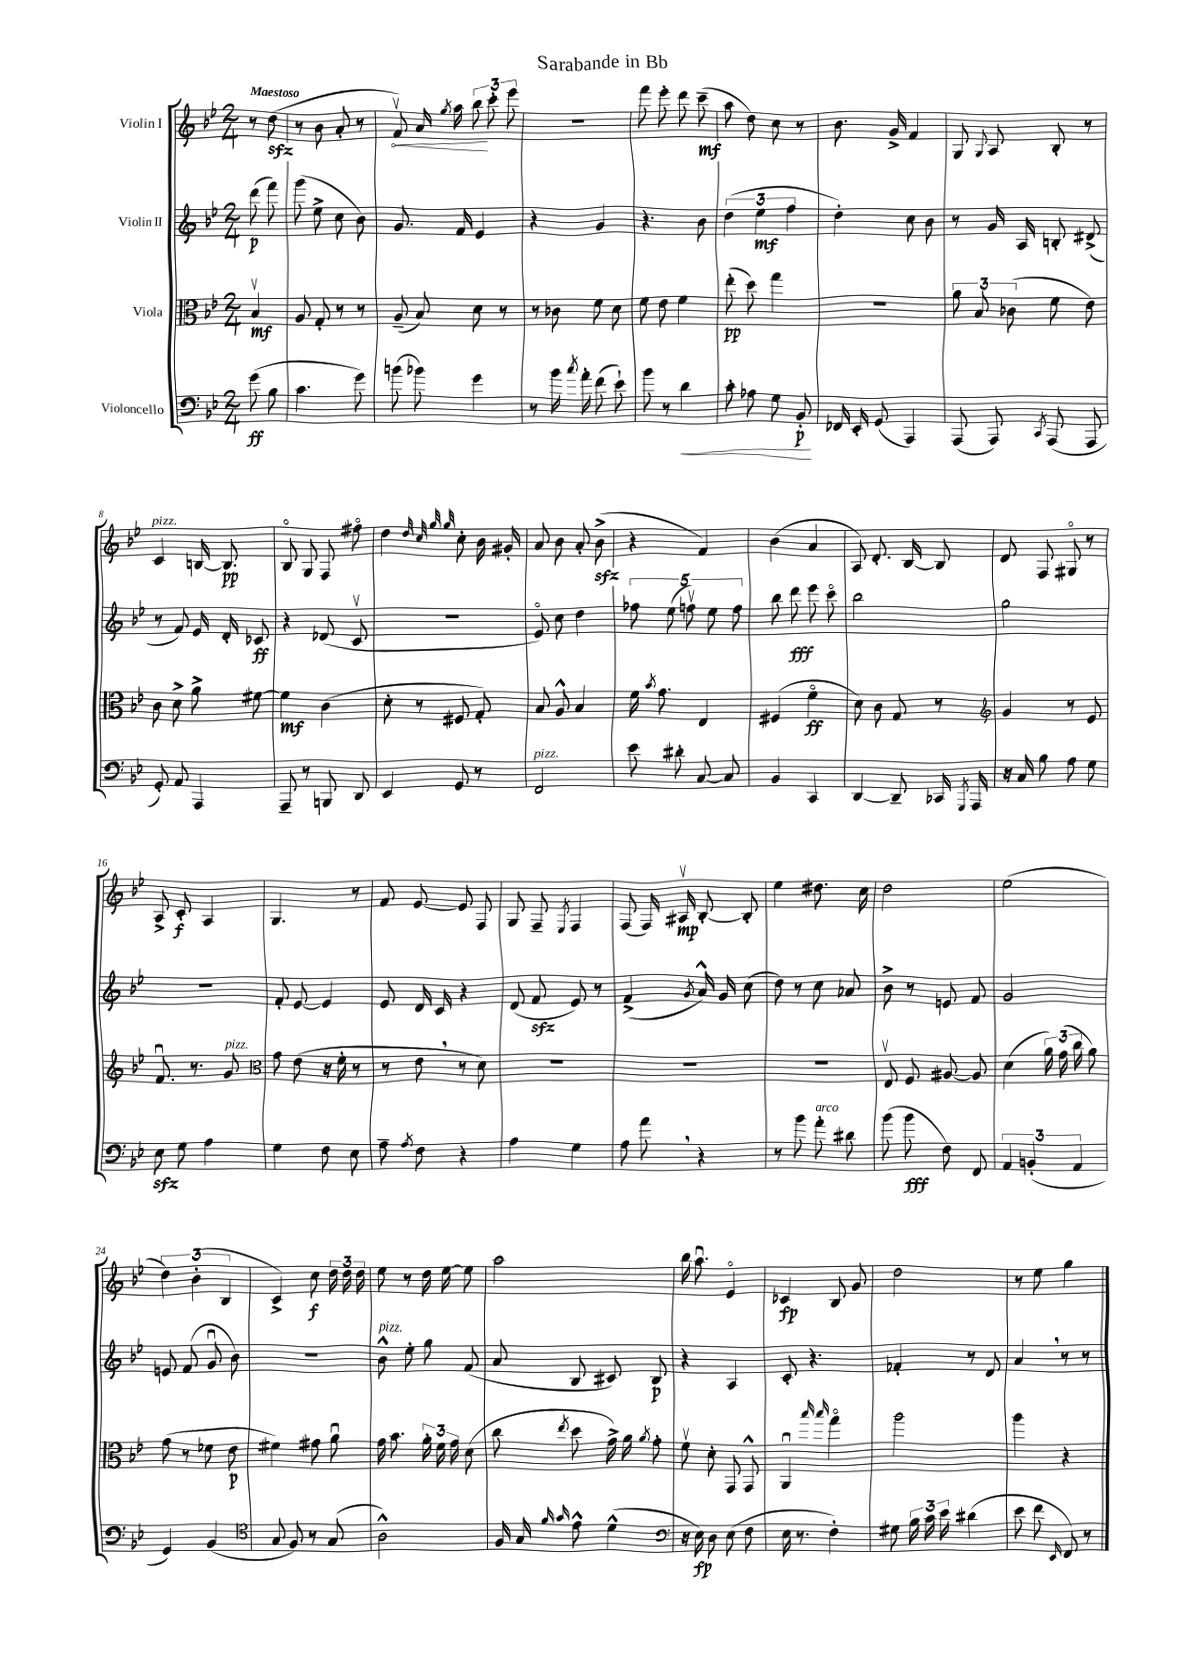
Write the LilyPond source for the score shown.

\header { title = "Sarabande in Bb" }
<<
\new StaffGroup <<
\new Staff = "s0" \with { instrumentName = "Violin I" } {
    \clef treble \key bes \major \numericTimeSignature \time 2/4 \partial 4 \tempo "Maestoso"
    \autoBeamOff r8 d''8\sfz( |
    r8 bes'8 a'8-. r8 |
    \once \override Hairpin.circled-tip = ##t f'8\upbow\<) a'16 \acciaccatura { g''8 } a''16 \tuplet 3/2 { bes''8\! c'''8-. ees'''8 } |
    r2 |
    f'''8 ees'''8-. d'''8 c'''8--\mf( |
    a''8 d''8) c''8 r8 |
    bes'8. g'16-> f'4 |
    g8 \appoggiatura { g8 } a8 bes8-. r8 |
    c'4^\markup { \italic "pizz." } b16~ b8.\pp |
    bes8\flageolet g8 f8 fis''8\flageolet |
    d''4 \grace { d''32 c''32 g''32 g''32 } c''8-. bes'16 gis'16-. |
    a'8 bes'8 a'8-. bes'8->\sfz( |
    r4 f'4) |
    bes'4( a'4 |
    a8) d'8.-. bes16~ bes8 |
    d'8 f8 gis8\flageolet r8 |
    a8-> c'8-.\f a4 |
    g4. r8 |
    f'8 ees'8~ ees'8 f8 |
    g8 f8-- \acciaccatura { ees8 } f4 |
    f8( f16) ais16\upbow\mp bes8~-. bes8-. |
    ees''4 dis''8. c''16 |
    d''2 |
    ees''2( |
    \tuplet 3/2 { d''4) bes'4-.( bes4 } |
    c'4->) c''8\f \tuplet 3/2 { d''16 d''16 d''16 } |
    ees''8 r8 d''16 ees''16~ ees''8 |
    a''2 |
    bes''16 a''8.\downbow ees'4\flageolet |
    ces'4\fp bes8 g'8 |
    d''2 |
    r8 ees''8 g''4 \bar "|." |
}
\new Staff = "s1" \with { instrumentName = "Violin II" } {
    \clef treble \key bes \major \numericTimeSignature \time 2/4 \partial 4
    \autoBeamOff d'''8\p( f'''8) |
    g'''8( ees''8-> c''8 bes'8) |
    g'8. f'16 ees'4 |
    r4 g'4 |
    r4. bes'8 |
    \tuplet 3/2 { d''4( ees''4\mf f''4 } |
    d''4-.) c''8 bes'8 |
    r8 g'16 a16 b8-. dis'8->( |
    r8 f'8) ees'16 d'16-. ces'8\ff |
    r4 des'8( c'8\upbow |
    R2 |
    ees'8\flageolet) c''8 d''4 |
    \tuplet 5/4 { fes''8 ees''8( f''8\upbow) ees''8 f''8 } |
    bes''8 d'''8\fff ees'''8 c'''8\flageolet |
    bes''2 |
    g''2 |
    R2 |
    f'8-. ees'8~ ees'4 |
    ees'8 d'16 c'16 r4 |
    d'8( f'8\sfz ees'8) r8 |
    f'4->( \acciaccatura { g'8 } a'16-^) g'16 c''8( |
    d''8) r8 c''8 aes'8 |
    bes'8-> r8 e'8 f'8 |
    g'2 |
    e'8 f'8( g'8\downbow bes'8) |
    R2 |
    bes'8-^^\markup { \italic "pizz." } ees''8-. g''8 f'8( |
    a'8 bes8 cis'8) bes8\p |
    r4 a4 |
    c'8-. r4. |
    fes'4-. r8 d'8 |
    a'4 \breathe r8 r8 \bar "|." |
}
\new Staff = "s2" \with { instrumentName = "Viola" } {
    \clef alto \key bes \major \numericTimeSignature \time 2/4 \partial 4
    \autoBeamOff bes4\upbow\mf |
    a8 g8-. r8 r8 |
    a8--( bes8) d'8 r8 |
    r8 ces'8 f'8 d'8 |
    f'8 ees'8 f'4 |
    ees''8-.\pp( d''8) g''4 |
    r2 |
    \tuplet 3/2 { a'8 bes8 ces'8( } f'8 ees'8) |
    c'8 d'8-> a'8-> fis'8~ |
    fis'4\mf c'4( |
    d'8-. r8 fis8 g8-.) |
    bes8 a8-^ bes4 |
    f'16 \acciaccatura { bes'8 } g'8. ees4 |
    fis4( f'4\flageolet\ff |
    d'8) c'8 g8 r8 |
    \clef treble g'4 r8 ees'8 |
    f'8.\downbow r8. g'8^\markup { \italic "pizz." } |
    \clef alto g'8 ees'8( r16 f'16-. r8 |
    r8 ees'8 \breathe r8 d'8) |
    R2 |
    R2 |
    R2 |
    ees8\upbow f8 ais8~ ais8 |
    d'4( \tuplet 3/2 { a'16) g'16( c''16 } a'8) |
    g'8( r8 fes'8 ees'8\p |
    fis'4) gis'8 a'8\downbow |
    g'16 bes'8. \tuplet 3/2 { a'16-. f'16 g'16 } d'8( |
    c''8 \acciaccatura { ees''8 } d''8 g'16->) a'16 \acciaccatura { a'8 } g'8-. |
    f'8\upbow d'8-. g,8 g,8-^ |
    a,4\downbow \grace { bes''16 bes''16 } g''4\flageolet |
    a''2 |
    a''4 r4 \bar "|." |
}
\new Staff = "s3" \with { instrumentName = "Violoncello" } {
    \clef bass \key bes \major \numericTimeSignature \time 2/4 \partial 4
    \autoBeamOff g'8\ff( bes8 |
    c'4. g'8) |
    b'8( bes'8) g'4 |
    r8 bes'16 \acciaccatura { c''8 } a'16-. f'8( ees'8-!) |
    bes'8 r8 d'4\< |
    c'8-. aes8 g8 bes,8-.\p\! |
    fes,16 ees,16-. g,8( a,,4) |
    a,,8( a,,8) \acciaccatura { c,8 } a,,8( a,,8 |
    g,8-.) a,8 a,,4 |
    a,,8-- r8 b,,8 d,8 |
    ees,4 g,8 r8 |
    f,2^\markup { \italic "pizz." } |
    ees'8 dis'8-. c8~ c8 |
    bes,4 c,4 |
    d,4~ d,8-- ces,16 \acciaccatura { g,,8 } a,,16 |
    r16 c16 bes8 a8 g8 |
    ees8\sfz g8 a4 |
    g4 f8 ees8 |
    a8-- \acciaccatura { a8 } f8 r4 |
    a4 g4 |
    a8 a'8 \breathe r4 |
    r8 bes'8 a'8-.^\markup { \italic "arco" } dis'8 |
    bes'8( bes'8\fff f8) f,8 |
    \tuplet 3/2 { a,4 b,4-.( a,4 } |
    g,4) bes,4( |
    \clef tenor g8 f8) r8 g8( |
    a2-^) |
    f16 g16 \grace { f'16 g'16 } ees'8-^ d'4-^( |
    \clef bass r16 ees16\fp) d8 ees8( f8 |
    ees16 r8. f4-.) |
    gis8 \tuplet 3/2 { bes16 c'16 ees'16 } dis'4( |
    ees'8 f'8 \grace { ees,16 } f,8) r8 \bar "|." |
}
>>
>>
